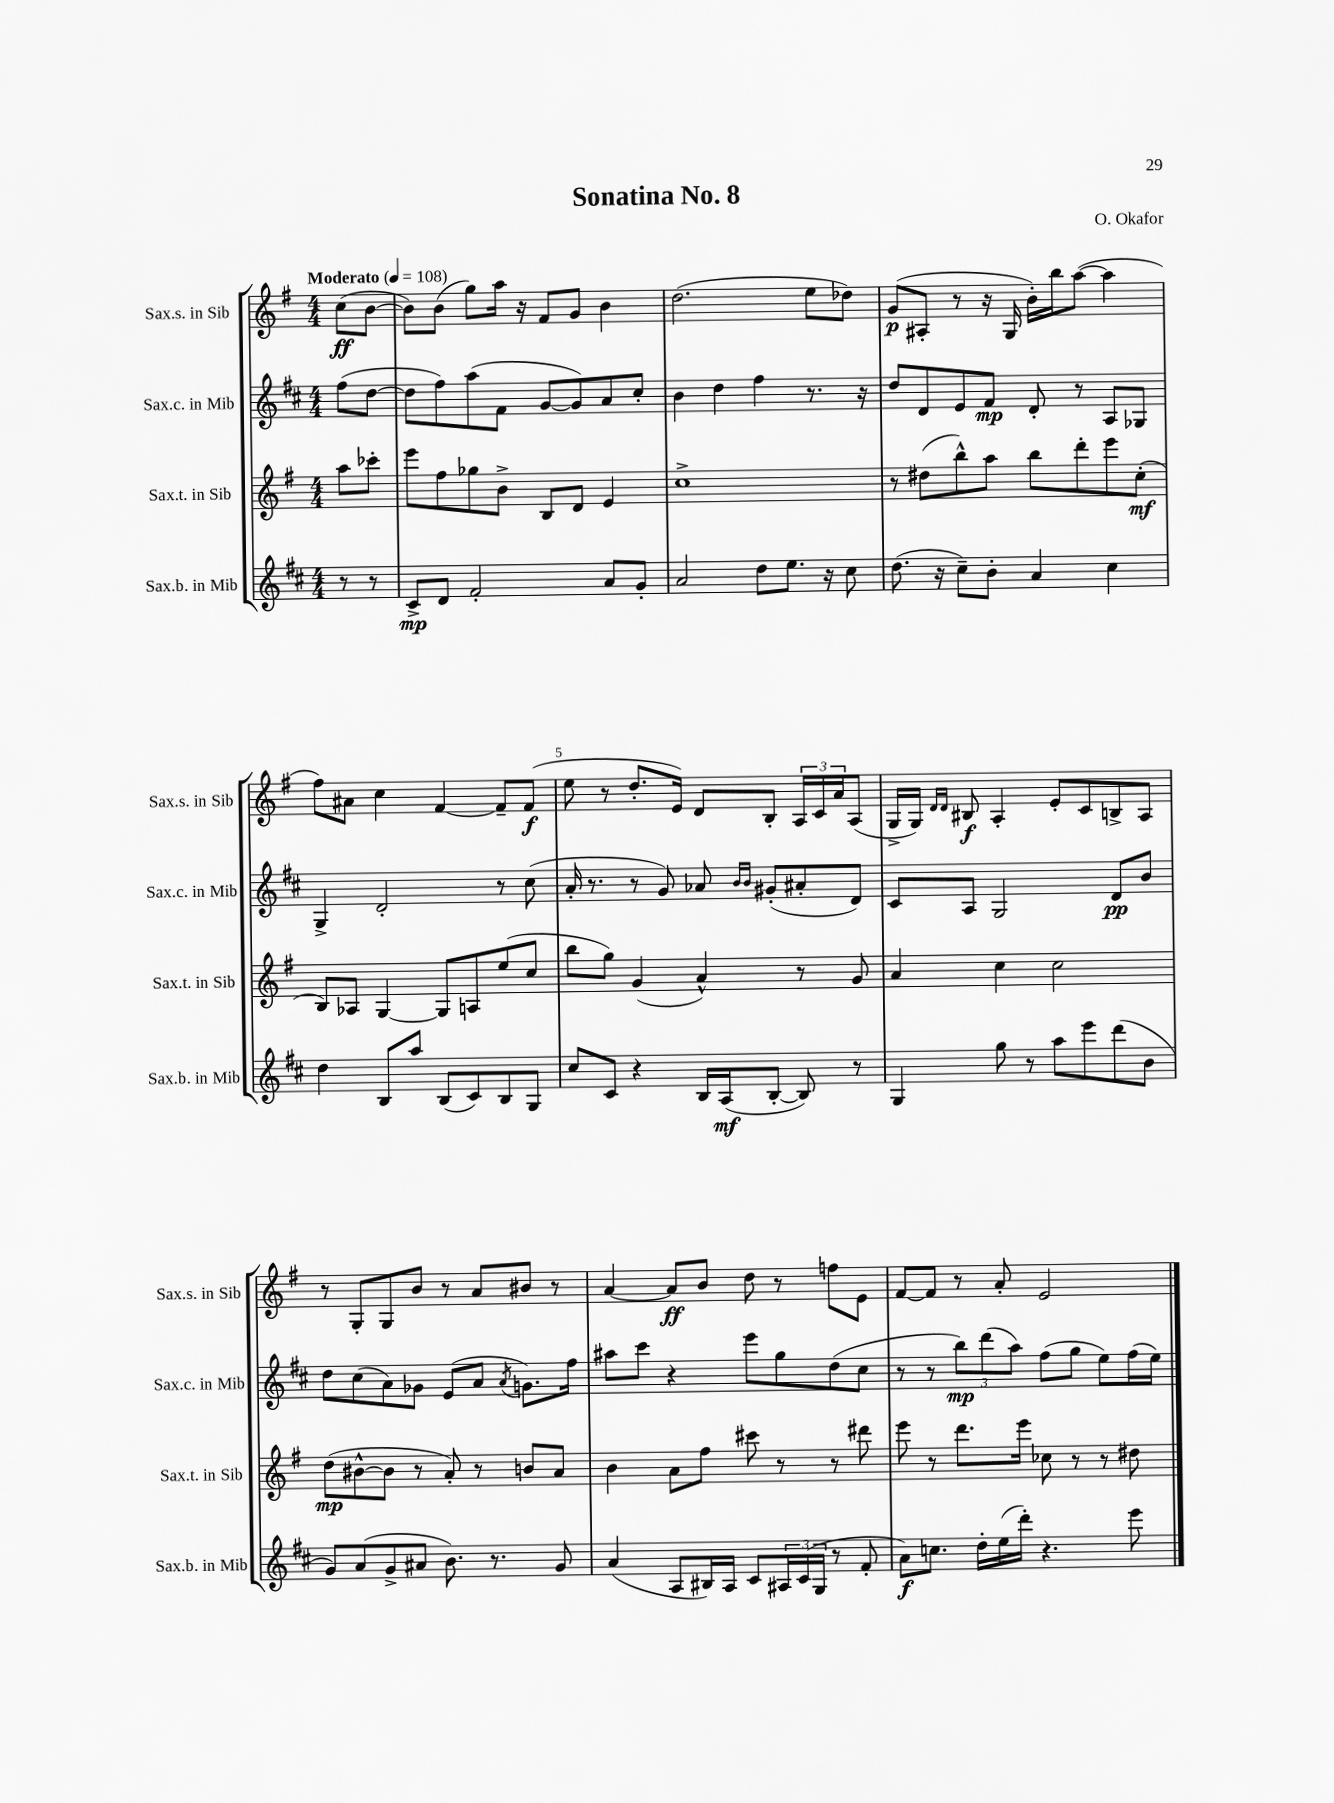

**kern	**dynam	**kern	**dynam	**kern	**dynam	**kern	**dynam
*part4	*part4	*part3	*part3	*part2	*part2	*part1	*part1
*staff4	*staff4	*staff3	*staff3	*staff2	*staff2	*staff1	*staff1
*I"Sax.b. in Mib	*	*I"Sax.t. in Sib	*	*I"Sax.c. in Mib	*	*I"Sax.s. in Sib	*
*I'Sax.b. in Mib	*	*I'Sax.t. in Sib	*	*I'Sax.c. in Mib	*	*I'Sax.s. in Sib	*
*clefG2	*	*clefG2	*	*clefG2	*	*clefG2	*
*k[f#c#]	*	*k[f#]	*	*k[f#c#]	*	*k[f#]	*
*M4/4	*	*M4/4	*	*M4/4	*	*M4/4	*
*MM108	*	*MM108	*	*MM108	*	*MM108	*
=	=	=	=	=	=	=	=
!	!	!	!	!	!	!LO:TX:a:B:t=Moderato	!
8r	.	8aa\L	.	(8ff#\L	.	(8cc\L	ff
8r	.	8ccc-X'\J	.	[8dd\J	.	[8b\J	.
=1	=1	=1	=1	=1	=1	=1	=1
8c#^/L	mp	8eee\L	.	8dd\L]	.	8b\L])	.
8d/J	.	8ff#\	.	8ff#\)	.	(8b\J	.
2f#'/	.	8gg-X\	.	(8aa\	.	8gg\L)	.
.	.	8b^\J	.	8f#\J	.	16aa\Jk	.
.	.	.	.	.	.	16r	.
.	.	8B/L	.	[8g/L	.	8f#/L	.
.	.	8d/J	.	8g/])	.	8g/J	.
8a/L	.	4e/	.	8a/	.	4b\	.
8g'/J	.	.	.	8cc#'/J	.	.	.
=2	=2	=2	=2	=2	=2	=2	=2
2a/	.	1cc^	.	4b\	.	(2.dd\	.
.	.	.	.	4dd\	.	.	.
8dd\L	.	.	.	4ff#\	.	.	.
8.ee\J	.	.	.	.	.	.	.
.	.	.	.	8.r	.	8ee\L	.
16r	.	.	.	.	.	.	.
8cc#\	.	.	.	.	.	8dd-X\J)	.
.	.	.	.	16r	.	.	.
=3	=3	=3	=3	=3	=3	=3	=3
(8.dd\	.	8r	.	8dd/L	.	(8g/L	p
.	.	(8dd#X\L	.	8d/	.	8A#X'/J	.
16r	.	.	.	.	.	.	.
8cc#~\L)	.	8bb^^\)	.	8e/	.	8r	.
8b'\J	.	8aa\J	.	8f#/J	mp	16r	.
.	.	.	.	.	.	16G/	.
4a/	.	8bb\L	.	8d'/	.	16b'\LL)	.
.	.	.	.	.	.	16bb\J	.
.	.	8ddd'\	.	8r	.	([8aa\J	.
4cc#\	.	8eee\	.	8A/L	.	4aa\]	.
.	.	(8cc'\J	mf	8G-X/J	.	.	.
!!LO:LB:g=z
=4	=4	=4	=4	=4	=4	=4	=4
4dd\	.	8B/L)	.	4G^/	.	8ff#\L)	.
.	.	8A-X/J	.	.	.	8a#X\J	.
8B/L	.	[4G/	.	2d'/	.	4cc\	.
8aa/J	.	.	.	.	.	.	.
(8B/L	.	8G/L]	.	.	.	[4f#/	.
8c#/)	.	8An/	.	.	.	.	.
8B/	.	(8ee/	.	8r	.	8f#~/L]	.
8G/J	.	8cc/J	.	(8cc#\	.	(8f#/J	f
=5	=5	=5	=5	=5	=5	=5	=5
8cc#/L	.	8bb\L	.	16a'/	.	8ee\	.
.	.	.	.	8.r	.	.	.
8c#/J	.	8gg\J)	.	.	.	8r	.
4r	.	(4g/	.	8r	.	8.dd'/L	.
.	.	.	.	8g/)	.	.	.
.	.	.	.	.	.	16e/Jk)	.
16B/LL	.	4a^^/)	.	8a-X/	.	8d/L	.
(16A/J	mf	.	.	.	.	.	.
.	.	.	.	16qqb/LL	.	.	.
.	.	.	.	16qqb/JJ	.	.	.
[8B'/J	.	.	.	(8g#X'/L	.	8B'/J	.
8B/])	.	8r	.	8a#X'/	.	24A/LL	.
.	.	.	.	.	.	24c/	.
.	.	.	.	.	.	24a/J	.
8r	.	8g/	.	8d/J)	.	(8A/J	.
=6	=6	=6	=6	=6	=6	=6	=6
4G/	.	4a/	.	8c#/L	.	16G^/LL	.
.	.	.	.	.	.	16G/JJ)	.
.	.	.	.	.	.	16qqd/LL	.
.	.	.	.	.	.	16qqd/JJ	.
.	.	.	.	8A/J	.	8B#X/	f
8gg\	.	4cc\	.	2G/	.	4A'/	.
8r	.	.	.	.	.	.	.
8aa\L	.	2cc\	.	.	.	8e'/L	.
8eee\	.	.	.	.	.	8c/	.
(8ddd\	.	.	.	8d/L	pp	8Bn^/	.
8b\J	.	.	.	8b/J	.	8A/J	.
!!LO:LB:g=z
=7	=7	=7	=7	=7	=7	=7	=7
8g/L)	.	(8dd\L	mp	8dd\L	.	8r	.
(8a/	.	[8b#X^^\	.	(8cc#\	.	8G'/L	.
8g^/	.	8b#\J]	.	8a\)	.	8G/	.
8a#X/J	.	8r	.	8g-X\J	.	8b/J	.
8.b\)	.	8a'/)	.	(8e/L	.	8r	.
.	.	8r	.	8a/J	.	8a/L	.
8.r	.	.	.	.	.	.	.
.	.	.	.	8qa/	.	.	.
.	.	8bn/L	.	8.gn\L)	.	8b#X/J	.
8g/	.	8a/J	.	.	.	8r	.
.	.	.	.	16ff#\Jk	.	.	.
=8	=8	=8	=8	=8	=8	=8	=8
(4a/	.	4b\	.	8aa#X\L	.	[4a/	.
.	.	.	.	8ccc#\J	.	.	.
8A/L	.	8a\L	.	4r	.	8a/L]	ff
16B#X/L)	.	8ff#\J	.	.	.	8b/J	.
16A/JJ	.	.	.	.	.	.	.
8c#/L	.	8ccc#X\	.	8eee\L	.	8dd\	.
24A#X/L	.	8r	.	8gg\	.	8r	.
(24c#/	.	.	.	.	.	.	.
24G/JJ	.	.	.	.	.	.	.
8r	.	8r	.	(8dd\	.	8ffn\L	.
8f#'/	.	8ddd#X\	.	8cc#\J	.	8e\J	.
=9	=9	=9	=9	=9	=9	=9	=9
8a\L)	f	8eee\	.	8r	.	[8f#/L	.
8.ccn\J	.	8r	.	8r	.	8f#/J]	.
.	.	8.ddd\L	.	12bb\L)	mp	8r	.
16dd'\LL	.	.	.	.	.	.	.
.	.	.	.	(12ddd\	.	.	.
(16ee\	.	.	.	.	.	8a'/	.
.	.	.	.	12aa\J)	.	.	.
16ddd'\JJ)	.	16eee\Jk	.	.	.	.	.
4.r	.	8cc-X\	.	(8ff#\L	.	2e/	.
.	.	8r	.	8gg\J	.	.	.
.	.	8r	.	8ee\L)	.	.	.
8eee\	.	8dd#X\	.	(16ff#\L	.	.	.
.	.	.	.	16ee\JJ)	.	.	.
==	==	==	==	==	==	==	==
*-	*-	*-	*-	*-	*-	*-	*-
